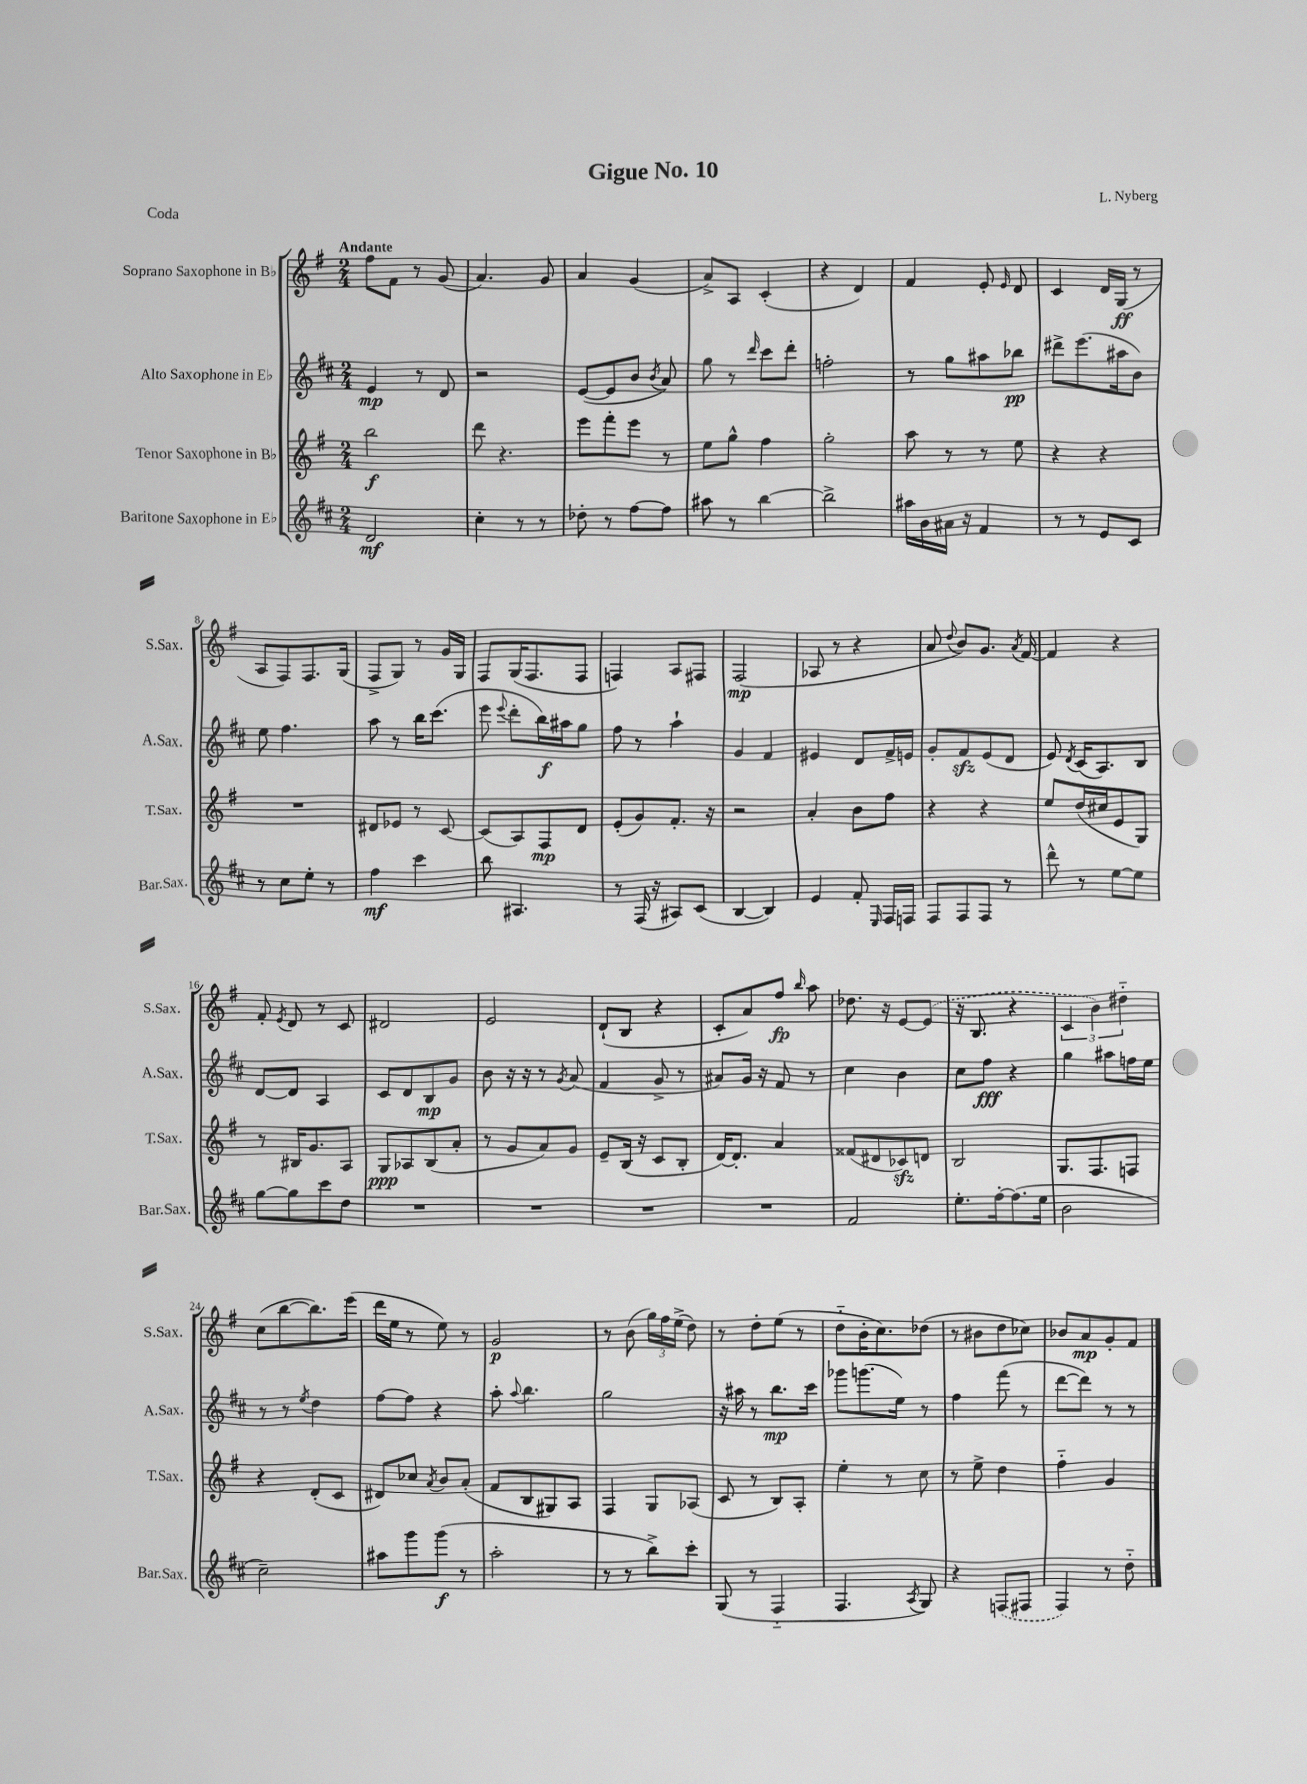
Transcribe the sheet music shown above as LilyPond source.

\header { title = "Gigue No. 10" composer = "L. Nyberg" piece = "Coda" }
<<
\new StaffGroup <<
\new Staff = "s0" \with { instrumentName = "Soprano Saxophone in Bb" shortInstrumentName = "S.Sax." } {
    \clef treble \key g \major \numericTimeSignature \time 2/4 \tempo "Andante"
    \autoBeamOff fis''8[ fis'8] r8 g'8( |
    a'4.) g'8 |
    a'4 g'4( |
    a'8[->) a8] c'4-.( |
    r4 d'4) |
    fis'4 e'8-. \grace { e'16 } d'8 |
    c'4 d'16[ g16]\ff( r8 |
    a8[ fis8) fis8. g16]( |
    fis8[-> g8]) r8 g'16[ g16] |
    fis8[ g16( fis8. fis8] |
    f4) a8[ fis8] |
    fis2\mp( |
    aes8 r8 r4 |
    a'8 \appoggiatura { d''8 } b'8[) g'8.] \acciaccatura { a'8 } fis'16~ |
    fis'4 r4 |
    fis'8-. \acciaccatura { e'8 } d'8 r8 c'8 |
    dis'2 |
    e'2 |
    d'8[-!( b8] r4 |
    c'8[-. a'8) fis''8]\fp \grace { b''16 } a''8 |
    des''8. r16 e'8[~ \once \slurDashed e'8]( |
    r16 b8. r4 |
    \tuplet 3/2 { c'4 b'4) dis''4-_ } |
    c''8[( b''8~ b''8.) e'''16]( |
    d'''16[ e''16] r8 e''8) r8 |
    g'2\p |
    r8 b'8( \tuplet 3/2 { g''16[) fis''16 e''16]->( } d''8) |
    r8 d''8[-. e''8]( r8 |
    d''8[-_ b'16-. c''8.) des''8]( |
    r8 bis'8[ d''8 ces''8]) |
    bes'8[ a'8\mp g'8-. fis'8] \bar "|." |
}
\new Staff = "s1" \with { instrumentName = "Alto Saxophone in Eb" shortInstrumentName = "A.Sax." } {
    \clef treble \key d \major \numericTimeSignature \time 2/4
    \autoBeamOff e'4\mp r8 d'8 |
    r2 |
    e'8[~( e'8 b'8] \acciaccatura { b'8 } a'8) |
    g''8 r8 \grace { d'''16 } cis'''8[ d'''8]-. |
    f''2-. |
    r8 g''8[ ais''8 bes''8]\pp |
    dis'''8[-> e'''8.( ais''16 b'8]) |
    e''8 fis''4. |
    a''8 r8 b''16[ cis'''8.]( |
    e'''8 \appoggiatura { e'''8 } d'''8[-. b''16\f) ais''16 g''8] |
    fis''8 r8 a''4-! |
    g'4 fis'4 |
    eis'4 d'8[ fis'16-> e'16] |
    g'8[-. fis'8\sfz e'8( d'8] |
    e'8) \acciaccatura { d'8 } cis'16[( a8.) b8] |
    d'8[~ d'8] a4 |
    cis'8[ d'8 b8\mp g'8] |
    b'8 r16 r16 r8 \acciaccatura { g'8 } a'8( |
    fis'4 g'8-> r8 |
    ais'8[) g'16] r16 fis'8 r8 |
    cis''4 b'4 |
    cis''8[ fis''8]\fff r4 |
    g''4 ais''8[ f''16 e''16] |
    r8 r8 \acciaccatura { e''8 } d''4 |
    fis''8[~ fis''8] r4 |
    a''8-. \appoggiatura { a''8 } b''4. |
    g''2 |
    r16 ais''16 r8 b''8.[\mp cis'''16] |
    ges'''8[ g'''8.( e''16]) r8 |
    fis''4 fis'''8( r8 |
    d'''8[~ d'''8]) r8 r8 \bar "|." |
}
\new Staff = "s2" \with { instrumentName = "Tenor Saxophone in Bb" shortInstrumentName = "T.Sax." } {
    \clef treble \key g \major \numericTimeSignature \time 2/4
    \autoBeamOff b''2\f |
    d'''8 r4. |
    e'''8[ fis'''8-. e'''8] r8 |
    e''8[ g''8]-^ fis''4 |
    g''2-. |
    a''8 r8 r8 e''8 |
    r4 r4 |
    R2 |
    dis'8[ ees'8] r8 c'8~ |
    c'8[( a8) fis8\mp d'8] |
    e'8[-.( g'8) fis'8.]-. r16 |
    r2 |
    a'4-. b'8[ fis''8] |
    r4 r4 |
    e''8[ d''16( cis''16 e'8 g8]) |
    r8 bis16[ g'8. a8] |
    g8[\ppp aes8 b8( a'8]-. |
    r8 g'8[ a'8) g'8] |
    e'8[-- b16]( r16 c'8[ b8]-. |
    d'16[~) d'8.]-. a'4 |
    fisis'8[( dis'8 ces'8\sfz) d'8] |
    b2 |
    g8.[ fis8. f8] |
    r4 d'8[-.( c'8] |
    dis'8[) ces''8] \acciaccatura { a'8 } b'8[ a'8]-.( |
    fis'8[ b8 gis8) a8] |
    fis4 g8[ aes8]( |
    c'8 r8 b8[) a8]-. |
    e''4-. r8 c''8 |
    r8 e''8-> d''4 |
    fis''4-_ g'4 \bar "|." |
}
\new Staff = "s3" \with { instrumentName = "Baritone Saxophone in Eb" shortInstrumentName = "Bar.Sax." } {
    \clef treble \key d \major \numericTimeSignature \time 2/4
    \autoBeamOff d'2\mf |
    cis''4-. r8 r8 |
    des''8-. r8 fis''8[~ fis''8] |
    ais''8 r8 b''4~ |
    b''2-> |
    ais''16[ b'16 ais'16] r16 fis'4 |
    r8 r8 e'8[ cis'8] |
    r8 cis''8[ e''8]-. r8 |
    fis''4\mf cis'''4 |
    b''8 ais4. |
    r8 fis16( r16 ais8[) cis'8]( |
    b4~ b4) |
    e'4 fis'8-. \grace { e16 } fis16[ f16] |
    fis8[ fis8 fis8] r8 |
    d'''8-^ r8 e''8[~ e''8] |
    g''8[~ g''8 cis'''8 d''8] |
    R2 |
    R2 |
    R2 |
    R2 |
    fis'2 |
    e''8.[-. fis''16~-. fis''8.( e''16] |
    b'2 |
    cis''2--) |
    ais''8[ g'''8 g'''8]\f( r8 |
    a''2-. |
    r8 r8 b''8[->) cis'''8]-. |
    g8( r8 fis4-_ |
    fis4. \acciaccatura { a8 } g8) |
    r4 \once \slurDashed f8[( fis8] |
    fis4) r8 d''8-_ \bar "|." |
}
>>
>>
